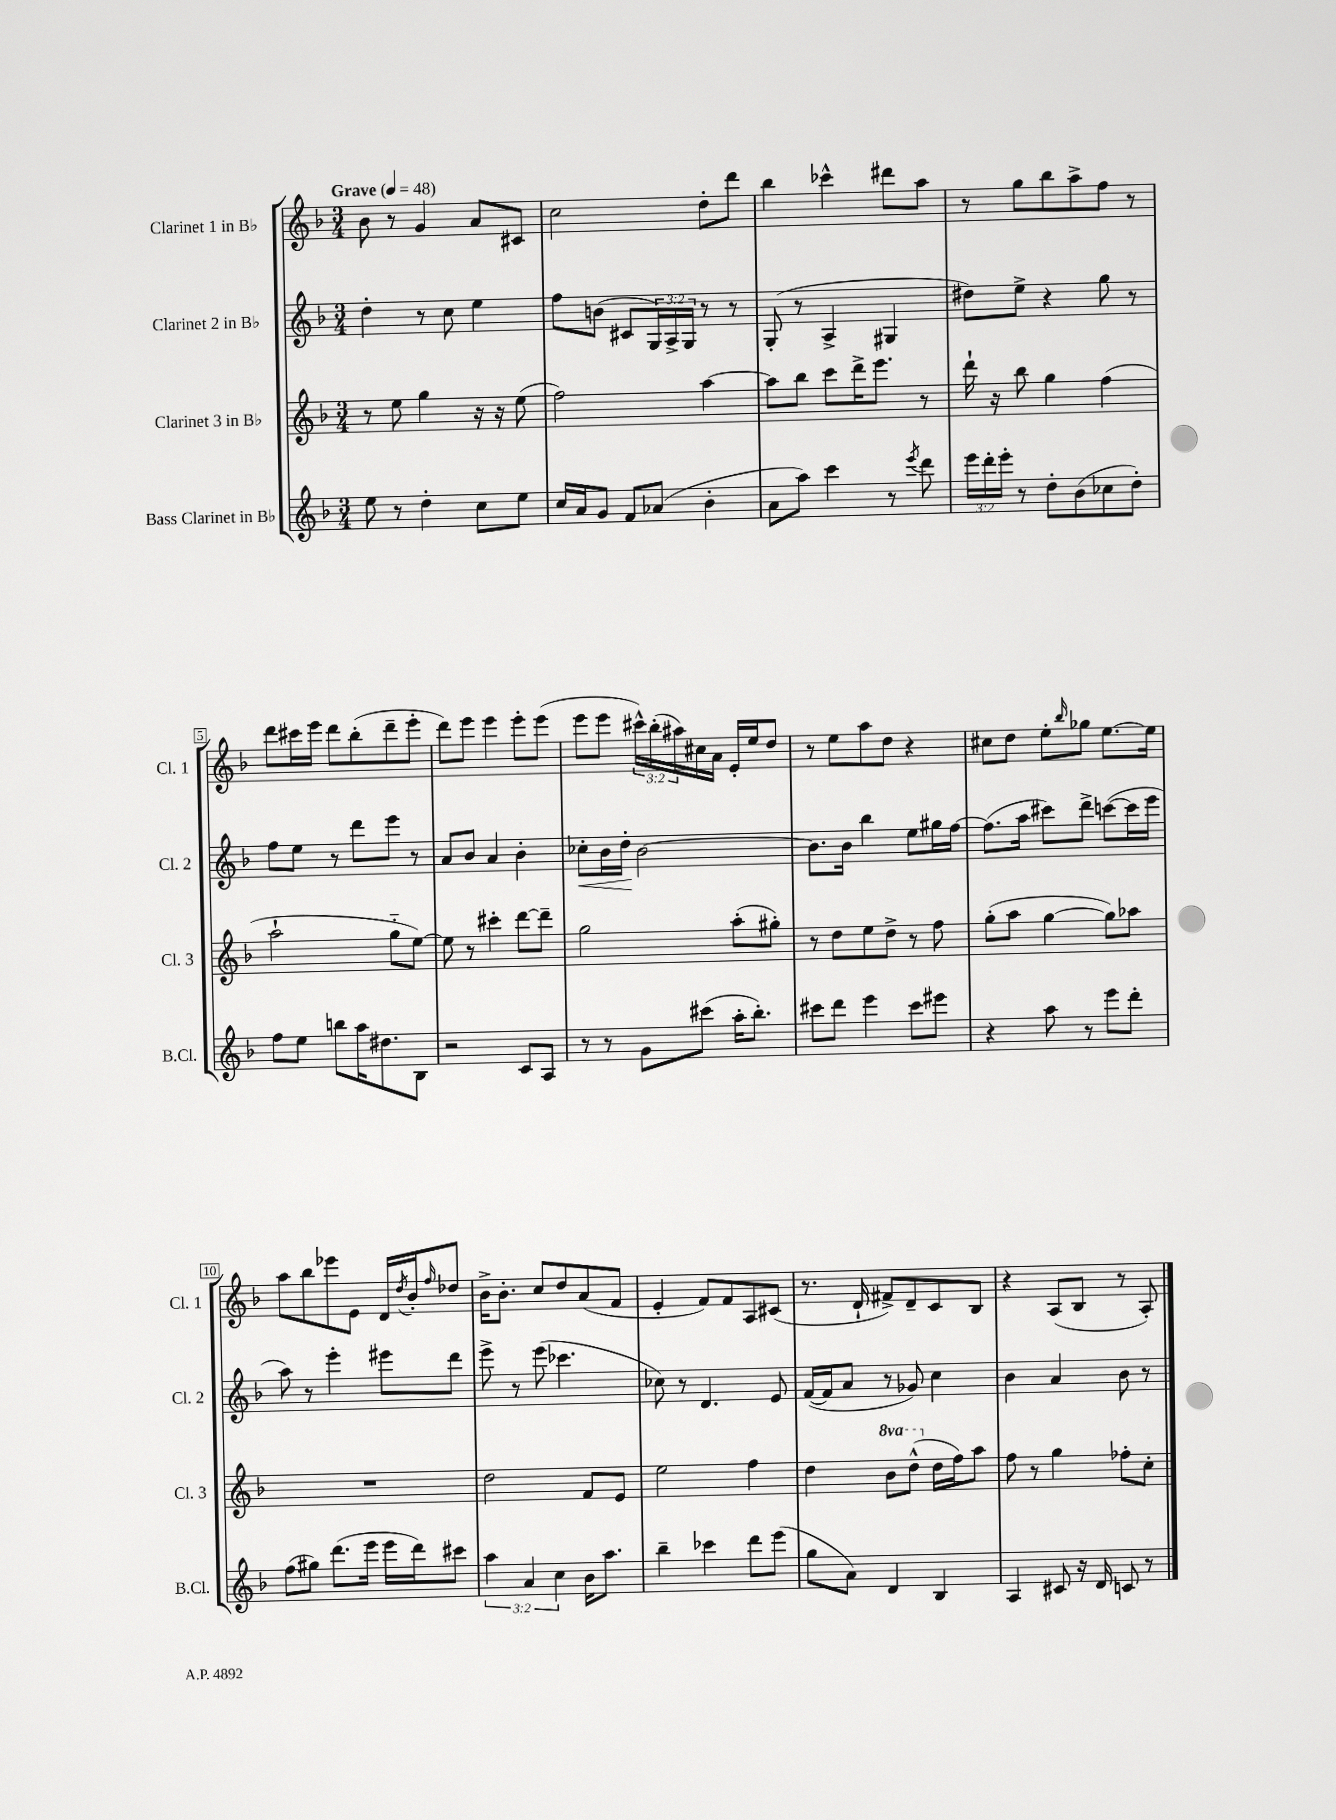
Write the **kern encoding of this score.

**kern	**kern	**kern	**kern
*staff4	*staff3	*staff2	*staff1
*clefG2	*clefG2	*clefG2	*clefG2
*k[b-]	*k[b-]	*k[b-]	*k[b-]
*M3/4	*M3/4	*M3/4	*M3/4
*MM48	*MM48	*MM48	*MM48
8ee	8r	4dd'	8b-
8r	8ee	.	8r
4dd'	4gg	8r	4g
.	.	8cc	.
8cc	16r	4ee	8a
.	16r	.	.
8ee	(8ee	.	8c#
=	=	=	=
16cc	2ff)	8ff	2cc
16a	.	.	.
8g	.	(8b	.
8f	.	8c#	.
(8a-	.	24G)	.
.	.	24A^	.
.	.	24G	.
4b-'	[4aa	8r	8dd'
.	.	8r	8ddd
=	=	=	=
8a	8aa]	(8G'	4bb-
8aa)	8bb-	8r	.
4ccc	8ccc	4A^	4ccc-^^
.	16ddd^	.	.
.	8.eee	.	.
8r	.	4G#	8ddd#
8qeee	.	.	.
8ddd	8r	.	8aa
=	=	=	=
24eee	16ddd`	8dd#)	8r
24ddd'	.	.	.
.	16r	.	.
24eee'	.	.	.
8r	8bb-	8ee^	8gg
8dd'	4gg	4r	8bb-
(8b-	.	.	8aa^
8cc-	(4ff	8gg	8ff
8dd')	.	8r	8r
=	=	=	=
8ff	2aa`	8ff	8ddd
8ee	.	8ee	16ccc#
.	.	.	16eee
8bb	.	8r	8ddd
16aa	.	8ddd	(8bb-'
8.dd#	.	.	.
.	8gg'~	8eee	8ddd~
8B-	[8ee)	8r	8eee'
=	=	=	=
2r	8ee]	8a	8ddd)
.	8r	8b-	8eee
.	4ccc#'	4a	4eee
8c	[8ddd	4b-'	8eee'
8A	8ddd~]	.	(8eee
=	=	=	=
8r	2gg	8cc-'	8eee
8r	.	16b-	8eee
.	.	16dd'	.
8g	.	[2b-	24ccc#^^)
.	.	.	(24bb-'
.	.	.	24aa#)
(8ccc#	.	.	16cc#
.	.	.	16a
16aa'	(8aa'	.	16e'
8.bb-')	.	.	16ee
.	8gg#')	.	8dd
=	=	=	=
8ccc#	8r	8.b-]	8r
8ddd	8dd	.	8ee
.	.	16b-	.
4eee	8ee	4bb-	8aa
.	8dd^	.	8dd
8ccc#	8r	8ee	4r
8eee#	8ff	16gg#	.
.	.	[16ff	.
=	=	=	=
4r	(8gg'	(8.ff]	8cc#
.	8aa	.	8dd
.	.	16aa	.
8aa	[4gg	8ccc#)	8ee'
.	.	.	16qqbb-
8r	.	8ddd^	8gg-
8eee	8gg])	([8ccc	[8.ee
8ddd'	8aa-	16ccc]	.
.	.	16eee	16ee]
=	=	=	=
(8ff	2.r	8aa)	8aa
8gg#)	.	8r	8bb-
(8.ddd	.	4eee'	8eee-
.	.	.	8e
16eee	.	.	.
16eee	.	8eee#	16d
.	.	.	8qdd
16ddd)	.	.	16b-'
.	.	.	16qqff
8ccc#	.	8ddd	8dd-
=	=	=	=
6aa	2dd	8eee^	16b-^
.	.	.	8.b-'
.	.	8r	.
6a	.	.	.
.	.	(8eee	8cc
6cc	.	.	.
.	.	4.ccc-	8dd
16b-	8f	.	(8a
8.aa	.	.	.
.	8e	.	8f
=	=	=	=
4bb-~	2ee	8cc-)	4e'
.	.	8r	.
4ccc-	.	4.d	8f)
.	.	.	8f
8ddd	4ff	.	8A
(8eee	.	8e	(8c#
=	=	=	=
8gg	4dd	([16f	8.r
.	.	16f]	.
8a)	.	8a	.
.	.	.	16d`
4d	8bb-	8r	8f#^)
.	(8ddd^^	8g-)	8d~
4B-	16dd	4cc	8c
.	16ff)	.	.
.	8aa	.	8B-
=	=	=	=
4A	8ff	4b-	4r
.	8r	.	.
8c#	4gg	4a	(8A
16r	.	.	8B-
16d	.	.	.
8c	8ff-'	8b-	8r
8r	8cc'	8r	8A')
==	==	==	==
*-	*-	*-	*-
